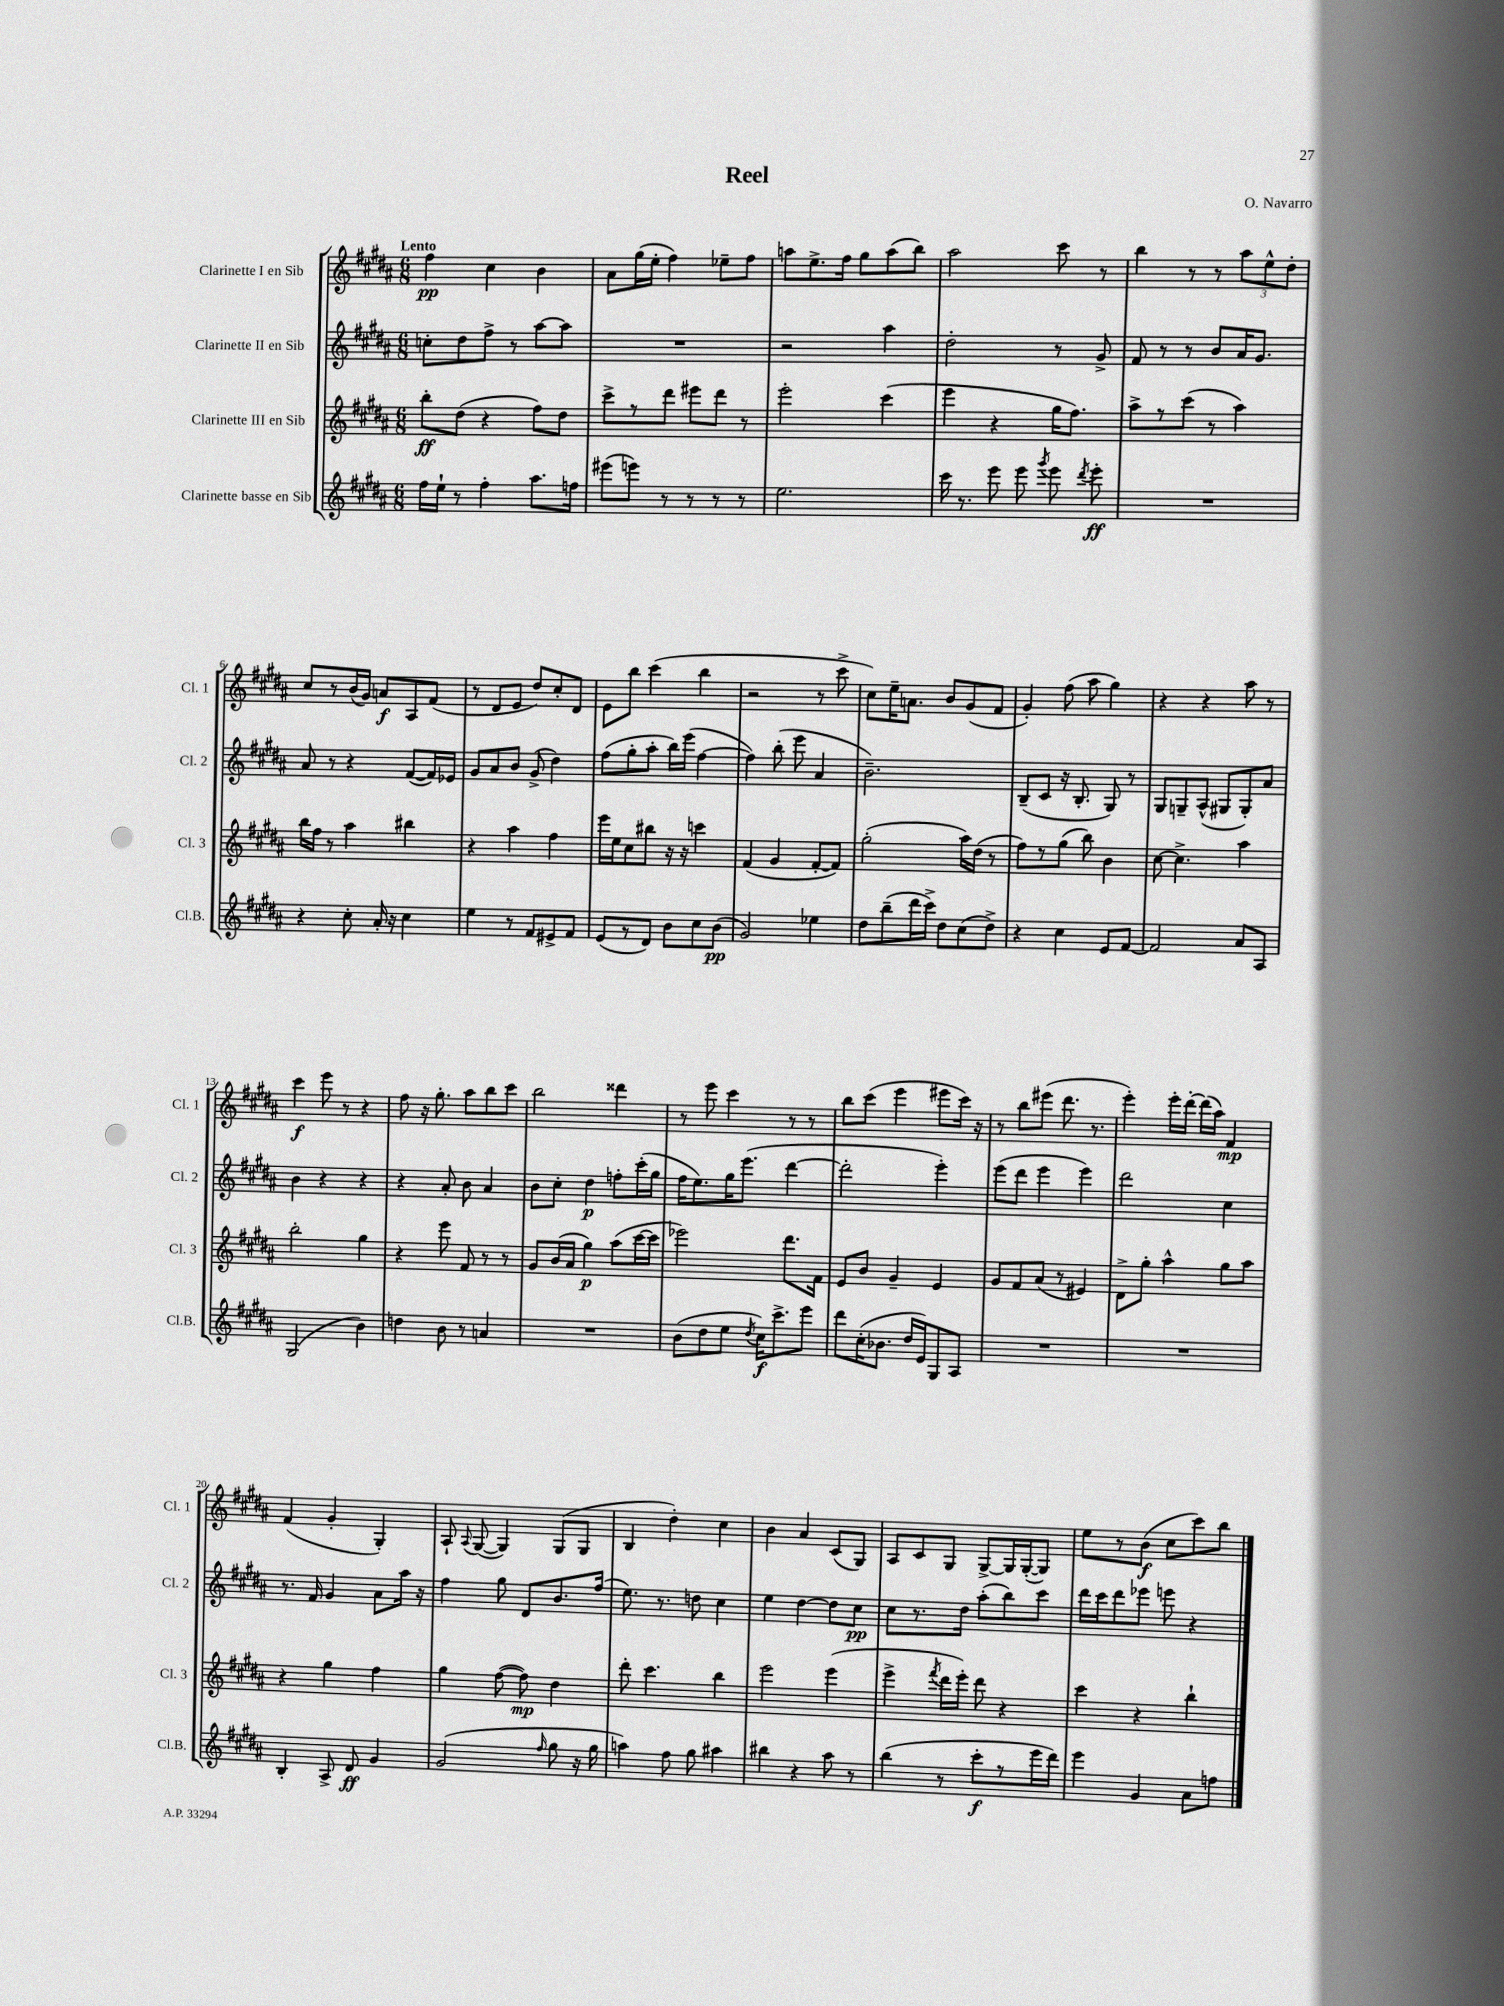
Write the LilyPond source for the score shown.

\header { title = "Reel" composer = "O. Navarro" }
<<
\new StaffGroup <<
\new Staff = "s0" \with { instrumentName = "Clarinette I en Sib" shortInstrumentName = "Cl. 1" } {
    \clef treble \key b \major \numericTimeSignature \time 6/8 \tempo "Lento"
    \autoBeamOff fis''4\pp cis''4 b'4 |
    ais'8[ gis''16( e''16]-. fis''4) ees''8[-- fis''8] |
    a''8[ e''8.-> fis''16] gis''8[ a''8( b''8]) |
    ais''2 cis'''8 r8 |
    b''4 r8 r8 \tuplet 3/2 { ais''8[ e''8-^ dis''8]-. } |
    cis''8[ r8 b'16( gis'16]) a'8[\f ais8 fis'8]( |
    r8 dis'8[ e'8] dis''8[) cis''8-. dis'8] |
    e'8[ b''8] cis'''4( b''4 |
    r2 r8 cis'''8-> |
    cis''8[) e''16-- a'8.] b'8[ gis'8( fis'8] |
    gis'4-.) fis''8( ais''8 gis''4) |
    r4 r4 ais''8 r8 |
    cis'''4\f e'''8 r8 r4 |
    fis''8 r16 gis''8.-. ais''8[ b''8 cis'''8] |
    b''2 disis'''4 |
    r8 e'''8 cis'''4 r8 r8 |
    b''8[ cis'''8]( e'''4 eis'''8[ cis'''16]) r16 |
    r8 b''8[ eis'''8]( dis'''8. r8. |
    e'''4-.) e'''16[-. dis'''16]~-. dis'''16[( ais''16]) fis'4\mp |
    fis'4( gis'4-. gis4-.) |
    ais8-! \appoggiatura { ais8 } gis8~( gis4) gis8[( gis8] |
    b4 dis''4-.) cis''4 |
    b'4 ais'4 cis'8[( gis8]) |
    ais8[ cis'8 gis8] gis8[~-> gis16 gis16~-.( gis8]) |
    e''8[ r8 b'8]\f( cis''8[ cis'''8) b''8] \bar "|." |
}
\new Staff = "s1" \with { instrumentName = "Clarinette II en Sib" shortInstrumentName = "Cl. 2" } {
    \clef treble \key b \major \numericTimeSignature \time 6/8
    \autoBeamOff c''8[-. dis''8 fis''8]-> r8 ais''8[~ ais''8] |
    R2. |
    r2 ais''4 |
    dis''2-. r8 gis'8-> |
    fis'8 r8 r8 b'8[ ais'16 gis'8.] |
    ais'8 r8 r4 fis'8[~( fis'16) ees'16] |
    gis'8[ ais'8 b'8] gis'8->( dis''4) |
    fis''8[( gis''8-. ais''8]-. b''16[) e'''16]( fis''4~ |
    fis''4) b''8-.( e'''8 ais'4 |
    b'2.--) |
    b8[--( cis'8] r16 b8.-. gis8) r8 |
    gis8[ g8-- ais8]-^( gis8[ gis8-.) ais'8] |
    b'4 r4 r4 |
    r4 ais'8-. b'8 ais'4 |
    b'8[ cis''8]-. dis''4\p f''8[-. cis'''16-.( gis''16] |
    fis''16[ e''8.) gis''16 e'''8.]( dis'''4~ |
    dis'''2-. e'''4-.) |
    e'''8[( dis'''8] e'''4 e'''4) |
    dis'''2 cis''4 |
    r8. fis'16 gis'4 ais'8[ ais''16] r16 |
    fis''4 gis''8 dis'8[ b'8. fis''16]( |
    e''8.) r8. d''8 cis''4 |
    e''4 dis''4~ dis''8[ cis''8]\pp |
    cis''8[ r8. dis''16] ais''8[-.( b''8) cis'''8] |
    dis'''16[ cis'''16 dis'''8 ees'''8] e'''8 r4 \bar "|." |
}
\new Staff = "s2" \with { instrumentName = "Clarinette III en Sib" shortInstrumentName = "Cl. 3" } {
    \clef treble \key b \major \numericTimeSignature \time 6/8
    \autoBeamOff b''8[-.\ff dis''8]( r4 fis''8[) dis''8] |
    cis'''8[-> r8 dis'''8] eis'''8[ dis'''8] r8 |
    e'''2-. cis'''4( |
    e'''4 r4 gis''16[ fis''8.]) |
    ais''8[-> r8 cis'''8]( r8 ais''4) |
    b''16[ fis''16] r8 ais''4 bis''4 |
    r4 ais''4 fis''4 |
    e'''16[ e''16 cis''8 bis''8] r16 r16 c'''4 |
    fis'4( gis'4 fis'8[~-. fis'8]) |
    gis''2-.( ais''16[) dis''16]( r8 |
    fis''8[) r8 gis''8]( b''8) b'4 |
    cis''8~ cis''4.-> ais''4 |
    b''2-. gis''4 |
    r4 e'''8 fis'8 r8 r8 |
    gis'8[ b'16( ais'16] gis''4\p) ais''8[( cis'''16~ cis'''16] |
    ees'''2) dis'''8.[ fis'16] |
    e'8[ b'8] gis'4-- e'4 |
    gis'8[ fis'8 ais'8]( r8 eis'4) |
    dis'8[-> gis''8]-. ais''4-^ gis''8[ ais''8] |
    r4 gis''4 fis''4 |
    gis''4 fis''8~( fis''8\mp) dis''4 |
    dis'''8-. cis'''4. b''4 |
    e'''2 e'''4( |
    e'''4-> \acciaccatura { fis'''8 } dis'''16[ e'''16]-.) dis'''8 r4 |
    cis'''4 r4 b''4-! \bar "|." |
}
\new Staff = "s3" \with { instrumentName = "Clarinette basse en Sib" shortInstrumentName = "Cl.B." } {
    \clef treble \key b \major \numericTimeSignature \time 6/8
    \autoBeamOff fis''16[ e''16]-! r8 fis''4-. ais''8.[ f''16] |
    eis'''8[( e'''8]) r8 r8 r8 r8 |
    e''2. |
    cis'''16 r8. e'''8 e'''8 \acciaccatura { gis'''8 } e'''8 \acciaccatura { dis'''8 } e'''8-.\ff |
    R2. |
    r4 cis''8-. ais'16-. r16 cis''4 |
    e''4 r8 fis'8[ eis'8-> fis'8] |
    e'8[( r8 dis'8]) b'8[ cis''8 b'8]\pp( |
    gis'2) ees''4 |
    dis''8[ b''8--( dis'''16 cis'''16]->) dis''8[ cis''8( dis''8]->) |
    r4 cis''4 e'8[ fis'8]~ |
    fis'2 ais'8[ ais8] |
    gis2( b'4) |
    d''4 b'8 r8 a'4 |
    R2. |
    b'8[( dis''8 e''8] \acciaccatura { dis''8 } cis''16[\f) cis'''8.-> e'''8] |
    dis'''8[ cis''16-.( bes'8.] dis''16[ e'16) gis8 ais8] |
    R2. |
    R2. |
    b4-. ais8-> dis'8\ff gis'4 |
    gis'2( \grace { fis''16 } gis''8 r16 gis''16 |
    a''4) fis''8 gis''8 ais''4 |
    bis''4 r4 ais''8 r8 |
    b''4( r8 cis'''8[-.\f r8 e'''16 dis'''16]) |
    e'''4 gis'4 ais'8[ f''8] \bar "|." |
}
>>
>>
